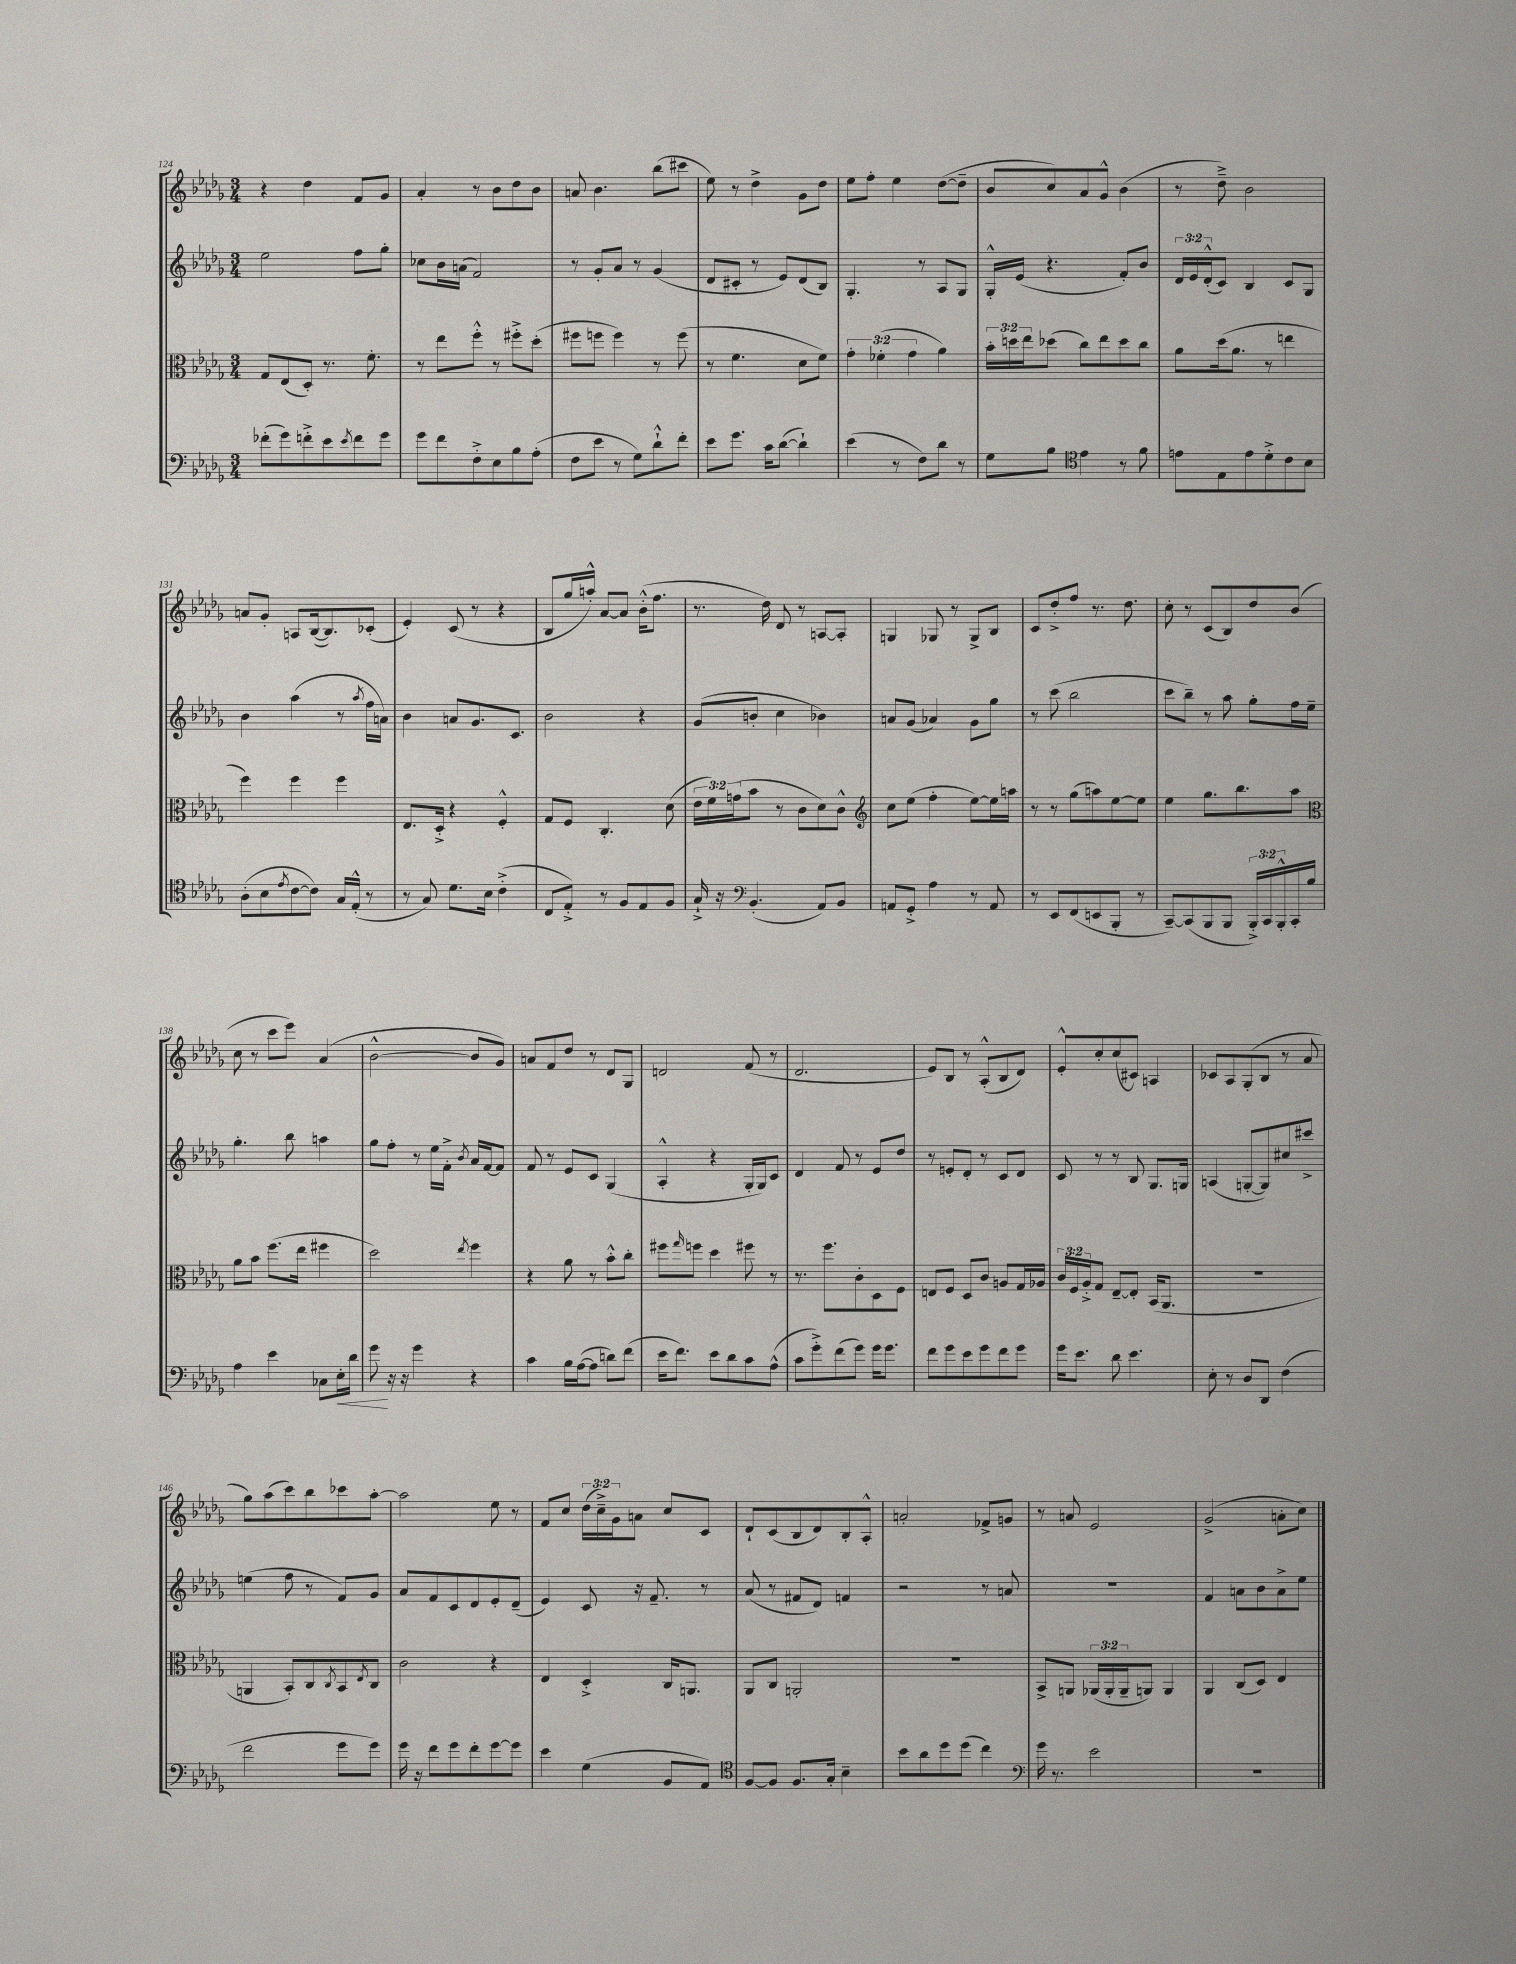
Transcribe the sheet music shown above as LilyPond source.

<<
\new StaffGroup <<
\new Staff = "s0" {
    \clef treble \key des \major \numericTimeSignature \time 3/4 \override Staff.TupletNumber.text = #tuplet-number::calc-fraction-text
    r4 des''4 f'8 ges'8 |
    aes'4-. r8 bes'8 des''8 bes'8 |
    a'8 bes'4. bes''8( cis'''8 |
    ees''8) r8 des''4-> ges'8 des''8 |
    ees''8 f''8-. ees''4 des''8~( des''8-- |
    bes'8 c''8) aes'8 ges'8-^ bes'4( |
    r8 des''8--->) bes'2 |
    a'8 ges'8-. a8 bes16~( bes8.) ces'8-.( |
    ees'4-.) c'8( r8 r4 |
    bes8 ges''16 a''16-.-^) aes'8~ aes'8 bes'16-.-^( f''8. |
    r8. des''16) des'8 r8 a8~ a8-. |
    g4 ges8 r8 ges8-> bes8 |
    c'8 des''8-.-> f''8 r8. des''8. |
    c''8-. r8 c'8( bes8) des''8 bes'8( |
    c''8 r8 c'''8 ees'''8) aes'4( |
    bes'2~-^ bes'8 ges'8) |
    a'8 f'8 des''8 r8 des'8 ges8 |
    d'2 f'8( r8 |
    des'2. |
    ees'8) bes8 r8 aes8-.-^( bes8 des'8) |
    ees'8-.-^ c''8-. c''8( cis'8) a4 |
    ces'8 aes8 ges8-.( bes8 r8 aes'8 |
    ges''8) aes''8( c'''8) bes''8 ces'''8 aes''8~-. |
    aes''2 ees''8 r8 |
    f'8 c''8 \tuplet 3/2 { des''16( c''16--->) ges'16 } a'8 c''8 c'8 |
    des'8-! c'8( bes8 des'8) bes8-. aes8-.-^ |
    a'2-. fes'8-> g'8 |
    r8 a'8 ees'2 |
    ges'2->( a'8-. c''8) \bar "|." |
}
\new Staff = "s1" {
    \clef treble \key des \major \numericTimeSignature \time 3/4 \override Staff.TupletNumber.text = #tuplet-number::calc-fraction-text
    ees''2 f''8 ges''8-. |
    ces''8 bes'16 a'16( f'2) |
    r8 ges'8-. aes'8 r8 ges'4( |
    des'8 cis'8-. r8 ees'8) des'8( bes8) |
    ges4.-. r8 aes8 ges8 |
    ges16-.-^ ees'16( r4. f'8-.) bes'8 |
    \tuplet 3/2 { des'16 ees'16 des'16-.-^( } c'8) bes4 c'8 ges8 |
    bes'4 aes''4( r8 \acciaccatura { aes''8 } f''16 a'16) |
    bes'4 a'8 ges'8. c'8. |
    bes'2 r4 |
    ges'8( b'8-. c''4 bes'4) |
    a'8 ges'8( aes'4) ges'8 ges''8 |
    r8 c'''8( bes''2 |
    c'''8 bes''8--) r8 aes''8 ges''8-. f''16 ees''16-- |
    ges''4.-. bes''8 a''4 |
    ges''8 f''8-. r8 ees''16 f'16-.-> \acciaccatura { bes'8 } aes'16 f'16~ f'8 |
    f'8 r8 ees'8 c'8 ges4( |
    aes4-.-^ r4 ges16-. ges16) c'8 |
    des'4 f'8 r8 ees'8 des''8 |
    r8 e'8-. des'8-. r8 c'8 des'8 |
    c'8 r8 r8 bes8 ges8. g16 |
    a4( g8~-. g8) cis''8 cis'''8-> |
    e''4( f''8 r8 f'8) ges'8 |
    aes'8 f'8 c'8 des'8 ees'8-. des'8--( |
    ees'4) c'8 r16 f'8.-- r8 |
    aes'8( r8 fis'8 des'8) f'4 |
    r2 r8 a'8 |
    R2. |
    f'4 a'8 bes'8 a'8-> ees''8 \bar "|." |
}
\new Staff = "s2" {
    \clef alto \key des \major \numericTimeSignature \time 3/4 \override Staff.TupletNumber.text = #tuplet-number::calc-fraction-text
    ges8 ees8( des8-.) r8. f'8.-. |
    r8 ees''8 f''8-.-^ r8 fis''8-.-> des''8-.( |
    fis''8 f''8 f''4) r8 f''8( |
    r8 f'4. des'8 f'8) |
    \tuplet 3/2 { ges'4-. fes'4-.( ges'4 } aes'4) |
    \tuplet 3/2 { bes'16-. d''16 ees''16 } des''8( c''8) ees''8 des''8 c''8 |
    aes'8 des''16( aes'8. r8 e''4 |
    f''4) f''4 f''4 |
    ees8. des16-.-> r4 f4-.-^ |
    ges8 f8 c4.-. des'8( |
    \tuplet 3/2 { ees'16 f'16) g'16( } bes'8 r8 c'8 des'8) c'8-^ |
    \clef treble c''8 ees''8( f''4-. ees''8~) ees''16 a''16 |
    r8 r8 ges''8( a''8) ees''8~ ees''8 |
    ees''4 ges''8. bes''8. aes''8 |
    \clef alto aes'8 bes'8 f''8.( ees''16 fis''4 |
    des''2) \acciaccatura { ees''8 } f''4 |
    r4 aes'8 r8 bes'8-.-^ c''8-. |
    fis''8 \grace { ges''16 } f''8 des''4 fis''8 r8 |
    r8. f''8. c'8-. des8 f8 |
    e8 f8 des8 c'8 a8 ges16 aes16 |
    \tuplet 3/2 { c'16 f16 aes16-.-> } ges8 ees8~-- ees8-. bes,16( aes,8. |
    R2. |
    a,4 bes,8-.) c8 \acciaccatura { c8 } bes,8 \acciaccatura { ees8 } c8 |
    c'2 r4 |
    ees4 des4-.-> c16 a,8. |
    aes,8 c8 a,2-. |
    R2. |
    bes,8-> a,8 \tuplet 3/2 { aes,16( aes,16-. aes,16-- } a,8) a,4 |
    aes,4 c8( des8) ees4 \bar "|." |
}
\new Staff = "s3" {
    \clef bass \key des \major \numericTimeSignature \time 3/4 \override Staff.TupletNumber.text = #tuplet-number::calc-fraction-text
    fes'8-.( ges'8) f'8-.-> ees'8 \acciaccatura { ees'8 } f'8 ges'8 |
    ges'8 f'8 f8-.-> ees8 bes8 aes8-.( |
    f8 ees'8 r8 ges8) des'8-!-^ f'8-. |
    ees'8 ges'8. c'16 des'8~( des'4-!) |
    ees'4( r8 f8) des'8 r8 |
    ges8 bes8 \clef tenor ees'4 r8 f'8 |
    e'8 ees8 e'8 des'8-.-> c'8 bes8 |
    aes8-.( bes8 \acciaccatura { ees'8 } c'8~ c'8) ges16 ees16-.-^( r8 |
    r8 ges8) des'8. bes16 c'4-.->( |
    c8 ees8-.->) r8 f8 ees8 f8 |
    ges16-!-> r16 \clef bass bes,4.-.( aes,8) bes,8 |
    a,8 ges,8-.-> aes4 r8 a,8 |
    r8 ees,8 f,8( e,8 bes,,8-. r8 |
    c,8~--) c,8( bes,,8 bes,,8 \tuplet 3/2 { bes,,16-.->) c,16 bes,,16-.-^ } c,16-. bes16 |
    aes4 ees'4 ces8 ees16-.\< des'16 |
    ges'8\! r16 r16 ges'4 r4 |
    c'4 bes16 aes16~( aes8 d'8) f'8( |
    ees'16 f'8.) ees'8 des'8 c'8 aes8-^( |
    c'8 ges'8-.->) f'8( ges'8) ges'16 ges'8. |
    f'8 ges'8 ees'8 ges'8 f'8 ges'8 |
    ges'16 ees'8. des'8 ees'4. |
    ees8-. r8 des8 des,8 f4( |
    f'2 ges'8 ges'8) |
    ges'16 r16 f'8 ges'8 f'8-. ges'8~ ges'8 |
    ees'4 ges4( bes,8 aes,8) |
    \clef tenor f8~ f8 f8. ges16-. bes4-- |
    bes'8 aes'8 des''8 des''8( c''4) |
    \clef bass ges'16 r8. ees'2 |
    R2. \bar "|." |
}
>>
>>
\layout { \context { \Score currentBarNumber = #124 } }
